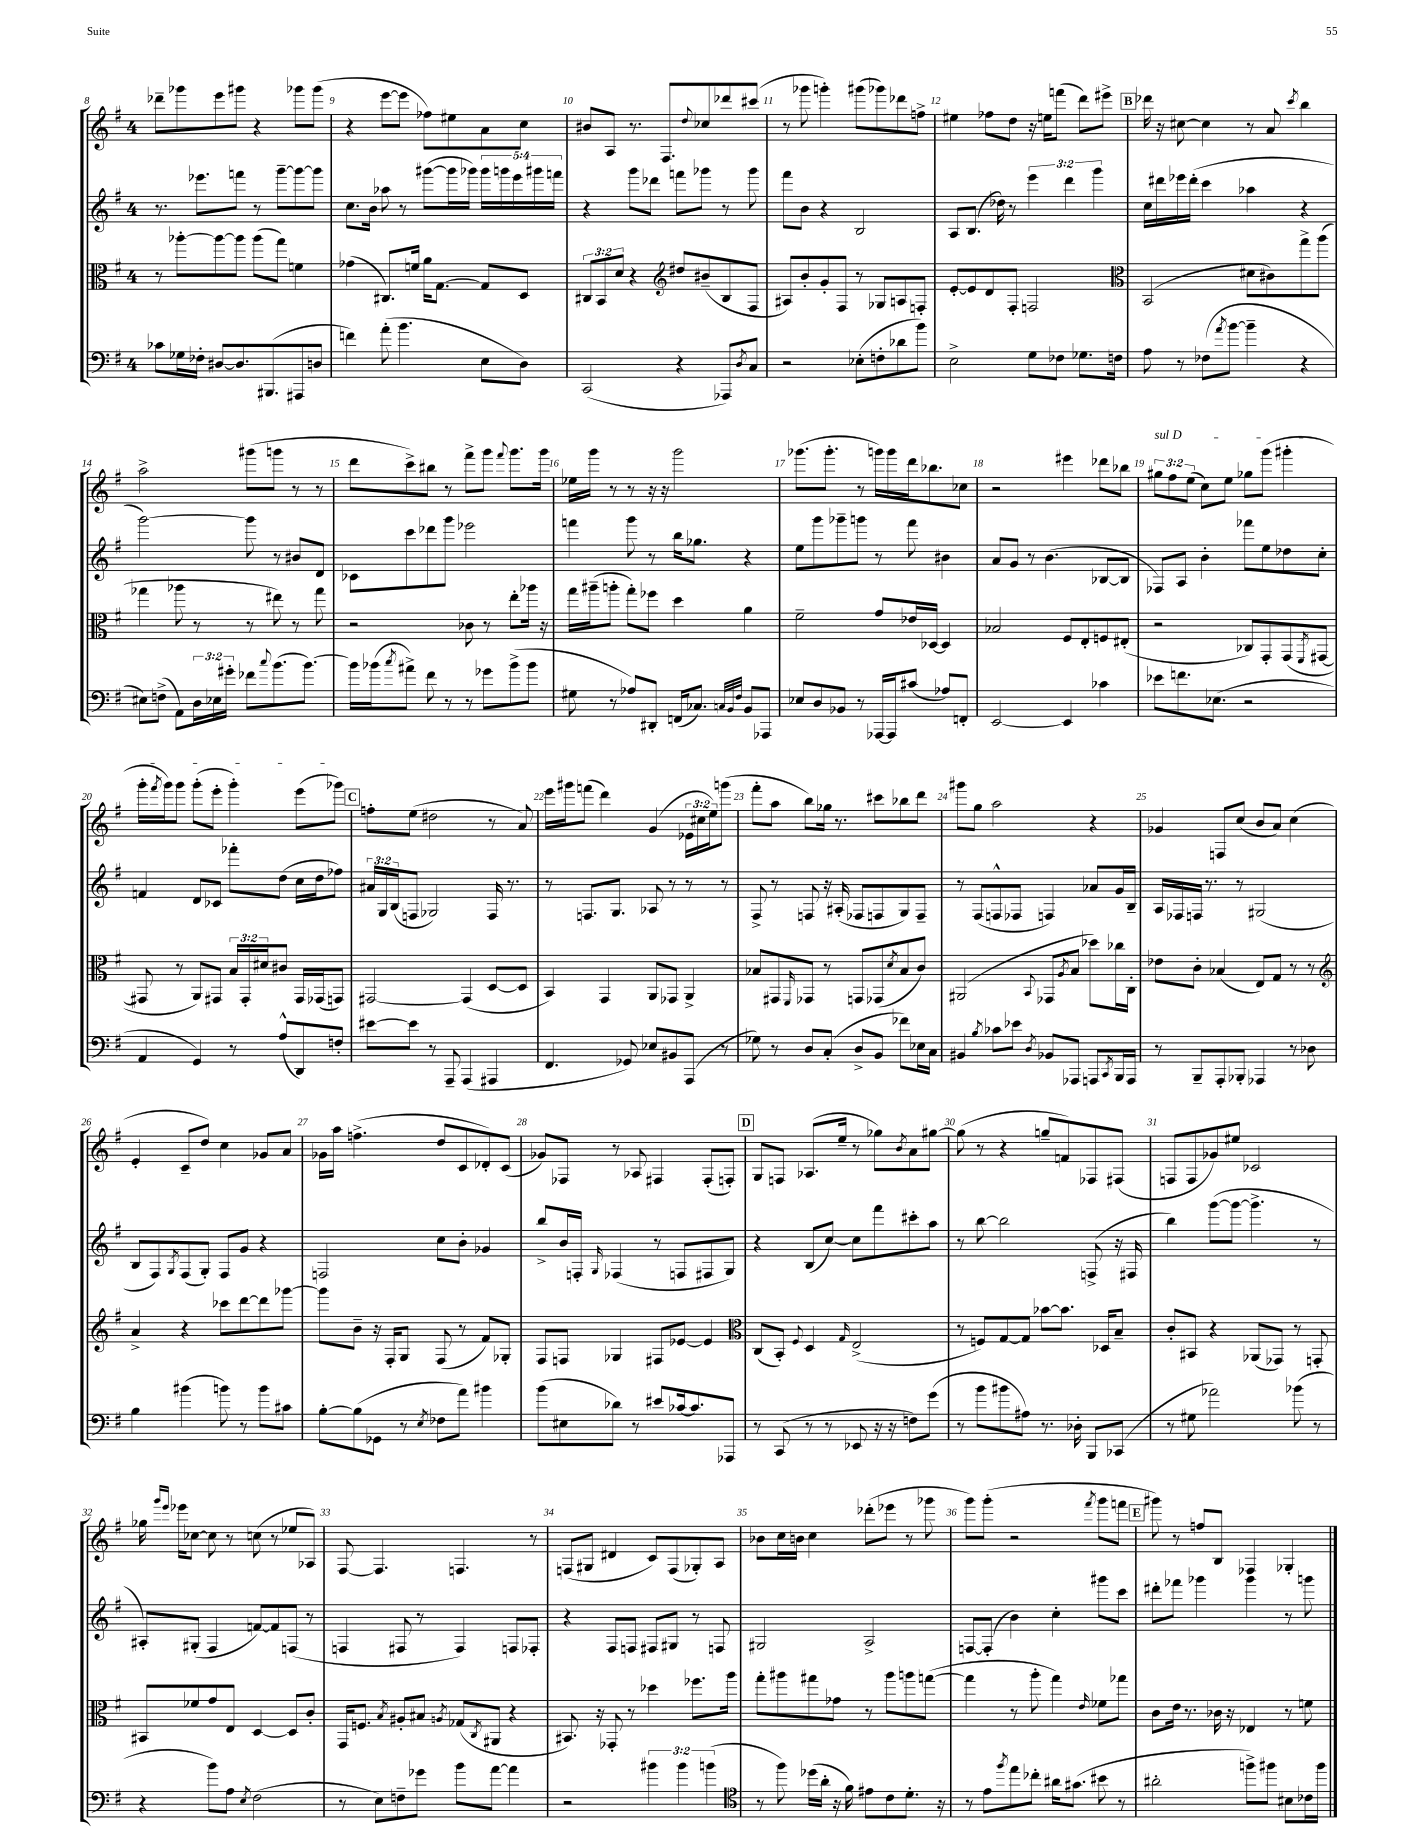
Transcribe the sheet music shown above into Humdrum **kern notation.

**kern	**kern	**kern	**kern
*part4	*part3	*part2	*part1
*staff4	*staff3	*staff2	*staff1
*clefF4	*clefC3	*clefG2	*clefG2
*k[f#]	*k[f#]	*k[f#]	*k[f#]
*M4/4	*M4/4	*M4/4	*M4/4
=8	=8	=8	=8
8c-X\L	8r	8.r	8ddd-X~\L
16G-X\L	[8aa-X'\L	.	8ggg-X\
16F-X'\JJ	.	8.eee-X\L	.
[8D#X/L	8aa-\_	.	8eee\
8.D#/]	8aa-\J]	8fffn\J	8ggg#X\J
.	(8aa-\L	8r	4r
(8.BBB#X/	.	.	.
.	8gg\J)	[8ggg~\L	.
8AAA#X/	4fn\	8ggg\_	8ggg-X\L
8Dn/J	.	8ggg\J]	(8ggg-\J
=9	=9	=9	=9
4fn\)	(4g-X\	8.cc\L	4r
.	.	16b\Jk	.
(8a'\	8.C#X/L)	8aa-X\	[8eee\L
4.b\	.	8r	8eee\J]
.	16fn/Jk	.	.
.	16a\KL	([8ggg#X\L	8ff-X\L)
.	[8.G\J	.	.
.	.	16ggg#\L]	8ee#X\
.	.	16ggg-X\JJ)	.
8E\L	8G/L]	20ggg-\LL	8a\
.	.	20gggn\	.
.	.	20eee\	.
8D\J)	8D/J	.	8cc\J
.	.	20ggg#X\	.
.	.	20fffn\JJ	.
=10	=10	=10	=10
(2CC/	12C#X/L	4r	8b#X/L
.	12BB/	.	.
.	.	.	8A/J
.	12d/J	.	.
.	4r	8ggg\L	8.r
.	.	8ddd-X\J	.
.	.	.	8.F#/L
*	*clefG2	*	*
4r	8dd#X/L	8fffn\L	.
.	.	.	8qqdd/
.	(8b#X~/	8ggg-X\J	8cc-X/
8AAA-X/L)	8B/	8r	8ddd-X/
8qD/	.	.	.
8C/J	8F#/J	8ggg-\	(8ccc#X/J
=11	=11	=11	=11
2r	8A#X/L)	8fff#\L	8r
.	8b'/	8b\J	8ggg-X\
.	8g'/	4r	4gggn'\)
.	8F#/J	.	.
(8E-X'\L	8r	2B/	(8ggg#X\L
8Fn'\	8G-X/L	.	8ggg-X\)
8d-X\	8An/	.	8ddd-X\
8b\J)	8Fn'/J	.	8ffn^\J
=12	=12	=12	=12
2E^\	[8e'/L	8A/L	4ee#X\
.	8e/]	(8.B/J	.
.	8d/	.	8ff-X\L
.	.	16dd-X\)	.
.	8F#'/J	8r	8dd\J
8G\L	2Fn/	6eee\	16r
.	.	.	16een\KL
8F-X\J	.	.	(8fffn\J
.	.	6ddd\	.
8.G-X\L	.	.	8ddd\L)
.	.	6ggg\	.
.	.	.	8eee#X^\J
16Fn\Jk	.	.	.
!!LO:REH:place=s1:t=B
=13	=13	=13	=13
*	*clefC3	*	*
8A\	(2BB/	16cc\LL	16ddd-X\
.	.	16ddd#X\	16r
8r	.	16eee-X\	[8cc#X\
.	.	(16ddd#'\JJ	.
(8F-X\L	.	4ccc\	4cc#\]
8qa/	.	.	.
[8b\J	.	.	.
4b~\]	8d#X\L	4aa-X\	8r
.	8c#X\)	.	8a/
.	.	.	8qccc/
4r	8gg^\	4r	4bb\
.	(8aa\J	.	.
!!LO:LB:g=z
=14	=14	=14	=14
8E#X\L)	4gg-X\	[2ggg\)	2aa^\
(8Fn^\J	.	.	.
8AA\L)	8aa-X\	.	.
24D\L	8r	.	.
24E-X\	.	.	.
24g#X'\JJ	.	.	.
8f-X\L	8r	8ggg\]	(8ggg#X\L
8qqcc/	.	.	.
(8.b\	8ee#X\)	8r	8gggn\J
.	8r	8b#X/L	8r
[8.b\J)	.	.	.
.	8gg-\	8d/J	8r
=15	=15	=15	=15
16b\LL]	2r	8c-X\L	8ddd\L
(16b-X\J	.	.	.
8qcc/	.	.	.
8a#X^\J)	.	8ccc\	8ccc^\)
8f#\	.	8ddd-X\	8bb#X\J
8r	.	8ggg\J	8r
8r	8c-X\	2eee-X\	8fff#^\L
8g-X\L	8r	.	8ggg\J
.	.	.	8qqfff#/
(8b-^\	8ee'\L	.	8.ggg\L
8b-\J	16aa-X\Jk	.	.
.	16r	.	16ggg\Jk
=16	=16	=16	=16
8G#X\	16gg\LL	4fffn\	16ee-X\LL
.	(16aa#X~\J	.	16ggg\JJ
8r	8aan'\J	.	8r
8A-X/L)	8gg'\L)	8ggg\	8r
8DD#X'/J	8ff-X\J	8r	16r
.	.	.	16r
(16FFn/KL	4dd\	16bb\KL	2ggg\
8.C-X/J)	.	8.gg-X\J	.
32qqCn/LLL	.	.	.
32qqBB/	.	.	.
32qqF#/JJJ	.	.	.
8BB/L	4a\	4r	.
8AAA-X/J	.	.	.
=17	=17	=17	=17
8E-X/L	2f#~\	8ee\L	(8.ggg-X\L
8D/	.	8ggg\	.
.	.	.	8.ggg-'\J
8BB-X/J	.	8ggg-X~\	.
8r	.	8gggn\J	8r
[16AAA-X/LL	8g/L	8r	16gggn\LL)
16AAA-/J]	.	.	16ggg\
(8c#X/J	16e-X/L	8fff#\	16ddd\J
.	[16D-X/JJ	.	8.bb-X\
8A-X/L)	4D-/]	4b#X\	.
8FFn'/J	.	.	8cc-X\J
=18	=18	=18	=18
[2EE/	2B-X/	8a/L	2r
.	.	8g/J	.
.	.	8r	.
.	.	(4.b\	.
4EE/]	8F#/L	.	4eee#X\
.	8E'/	.	.
4c-X\	8Fn/	[8B-X/L	8ddd-X\L
.	(8E#X'/J	8B-/J]	8bb-X\J
=19	=19	=19	=19
!	!	!	!LO:TX:a:i:t=sul D
8e-X\L	2r	8F-X/L)	12gg#X\L
.	.	.	12ff#\
8.fn\	.	8A/J	.
.	.	.	(12ee\J
.	.	4b'\	8cc\L)
(8.E-X\J	.	.	.
.	.	.	8ee\J
2r	8C-X/L)	8fff-X\L	8gg-X\L
.	8GG'/	8ee\	(8ggg\J
.	(8GG/	8dd-X\	4ggg#X'\
.	8qFF#/	.	.
.	[8GG#X/J	8cc'\J	.
!!LO:LB:g=z
=20	=20	=20	=20
4AA/	8GG#X/]	4fn/	16ggg'\LL
.	.	.	8qfff#/
.	.	.	16ggg\J)
.	8r	.	8ggg\J
4GG/)	8AA/L)	8d/L	(8ggg'\L
.	8GG#X/J	8c-X/J	8eee'\J
8r	24B/LL	8fff-X'\L	4ggg'\)
.	24GG#'/	.	.
.	24d#X/J	.	.
(8A^^/L	8c#X/J	(8dd\J	.
8DD/)	16GG#/LL	16cc\LL	(8eee\L
.	(16GG-X/J	16dd\J	.
8Fn'/J	8GGn/J)	8ff-X\J)	8ggg-X\J)
!!LO:REH:place=s1:t=C
=21	=21	=21	=21
[8e#X\L	[2GG#X/	24a#X/LL	8ffn'\L
.	.	24G/	.
.	.	(24B/J	.
8e#\J]	.	8Fn/J	(8ee\J
8r	.	2G-X/)	2dd#X\
8AAA~/	.	.	.
(4AAA/	(4GG#/]	.	.
4AAA#X/	[8D/L	16F/	8r
.	.	8.r	.
.	8D/J]	.	8a/)
=22	=22	=22	=22
4.FF#/	4BB/)	8r	16eee\LL
.	.	.	16ggg#X\J
.	.	8.Fn/L	(8fffn\J
.	4GG/	.	4ddd\)
.	.	8.G/J	.
8GG-X/)	.	.	.
8E-X/L	8AA/L	8A-X/	(4g/
8BB#X/	8GG-X/J	8r	.
(8AAA/J	4AA^/	8r	24e-X\LL
.	.	.	24cc#X\
.	.	.	24ee\J)
8r	.	8r	(8gggn\J
=23	=23	=23	=23
8G-X\)	8B-X/L	8F#^/	8fff#'\L
8r	8GG#X/	8r	8aa\J
.	16qqFF#/	.	.
8D/L	8GG-X/J	8Fn/	8bb\L)
(8C'/J	8r	16r	16gg-X\Jk
.	.	(16A#X'/	8.r
8D^/L	8GGn/L	8F-X/L	.
8BB/J	(8GG-X/	8Fn/	8ccc#X\L
.	8qd/	.	.
8f-X\L)	8B-/	8G/)	8bb-X\
16E-X\L	8c/J)	8F~/J	8ddd\J
16C\JJ	.	.	.
=24	=24	=24	=24
4BB#X/	(2AA#X/	8r	8ggg#X\L
.	.	(8F#/L	8gg\J
8qB/	.	.	.
8c-X\L	.	8Fn^^/	2aa\
8e-X\J	.	8F-X/J	.
8qD/	8qqBB/	.	.
8BB-X/L	8GG-X/L	4Fn/)	.
.	8qA/	.	.
8AAA-X/J	8B/J	.	.
8AAAn/L	8dd-X\L)	8a-X/L	4r
8qCC/	.	.	.
16BBB/L	16cc-X\L	16g/L	.
16AAA/JJ	16C'\JJ	16B~/JJ	.
=25	=25	=25	=25
8r	8e-X\L	16A/LL	4g-X/
.	.	16F-X/	.
8BBB~/L	8c'\J	16Fn/JJ	.
.	.	8.r	.
8AAA'/	(4B-X/	.	8Fn/L
8BBB-X'/J	.	8r	(8cc/J
4AAA-X/	8E/L)	(2G#X/	8b/L
.	8G/J	.	8a/J)
8r	8r	.	(4cc\
8D-X\	8r	.	.
!!LO:LB:g=z
=26	=26	=26	=26
*	*clefG2	*	*
4B\	4a^/	8B/L	4e'/
.	.	8F#/)	.
.	.	8qG/	.
(4b#X\	4r	(8F#/	8c~/L
.	.	8G'/J)	8dd/J)
8bn\)	8ccc-X\L	8F#/L	4cc\
8r	[8ddd\	8g/J	.
8b\L	8ddd\]	4r	8g-X/L
8c#X\J	[8ggg-X\J	.	8a/J
=27	=27	=27	=27
[8B'\L	8ggg-\L]	2Fn/	16g-X\LL
.	.	.	16aa\JJ
(8B\]	8b~\J	.	(4.ffn^\
8GG-X\J	16r	.	.
.	16F#'/KL	.	.
8r	8G/J	.	.
8qE/	.	.	.
8F-X\L	(8F#/	8cc\L	8dd/L
8a\J)	8r	8b'\J	8c/
4b#X\	8f#/L)	4g-X/	8d-X'/)
.	8G-X'/J	.	(8c/J
=28	=28	=28	=28
(8b\L	8F#/L	8bb^/L	8g-X/L)
8E#X\	8Fn/J	16b/L	8F-X/J
.	.	16Fn'/JJ	.
.	.	16qqG/	.
8d-X\J)	4G-X/	(4F-X/	8r
8r	.	.	8A-X/
8e#X/L	8F#X/L	8r	4F#X/
[16c-X/k	[8e-X/J	8Fn/L	.
8.c-/]	.	.	.
.	4e-/]	8F#X/	(8F#'/L
8AAA-X/J	.	8G/J)	8Fn'/J)
!!LO:REH:place=s1:t=D
=29	=29	=29	=29
*	*clefC3	*	*
8r	(8C/L	4r	8G/L
(8CC/	8BB'/J)	.	8Fn/J
.	8qqF#/	.	.
8r	4D/	(8B/L	(8.A-X/L
8r	.	[8cc/J)	.
.	.	.	16ee~/Jk
.	16qqG/	.	.
8EE-X/	(2E^/	8cc\L]	8r
16r	.	8fff#\	8gg-X\L)
16r	.	.	.
.	.	.	8qb/
8Fn\L)	.	8ccc#X'\	8a\
(8g\J	.	8aa\J	[8gg#X\J
=30	=30	=30	=30
8r	8r	8r	(8gg#\]
8b\L	8Fn/L)	[8bb\	8r
8b#X\	[8G/	2bb\]	4r
8A#X\J)	8G/J]	.	.
8.r	[8b-X\L	.	8ggn~/L
.	8.b-\J]	.	8fn/)
16D-X'\	.	.	.
8BBB/L	.	(8Fn^/	8F-X/
.	16D-X/KL	.	.
(8CC-X/J	8B~/J	16r	(8F#X/J
.	.	16F#X/	.
=31	=31	=31	=31
8r	8c'/L	4bb\)	8Fn/L
8G#X\	8BB#X/J	.	8F/
2a-X\)	4r	([8ggg\L	8g-X/)
.	.	8ggg\J_	8ee#X/J
.	(8AA-X/L	4.ggg^\]	2c-X/
.	8GG-X/J)	.	.
(8b-X\	8r	.	.
8r	8GGn'/	8r	.
!!LO:LB:g=z
=32	=32	=32	=32
4r	8BB#X/L	8A#X'/L)	16gg-X\
.	.	.	16qqggg/LL
.	.	.	16qqeee/JJ
.	.	.	16eee-X\KL
.	8f-X/	(8G#X'/J	[8cc-X\J
8b\L)	8g/	4F#/	8cc-\]
8A\J	8E/J	.	8r
8qE/	.	.	.
(2F#\	[4D/	[8fn/L)	(8ccn\
.	.	8f/]	8r
.	8D/L]	(8Fn/J	8ee-X/L
.	8c'/J	8r	8A-X/J)
=33	=33	=33	=33
8r	16GG/KL	4Fn/	[8F#/
.	8.Fn/J	.	.
8E\L)	.	.	4.F#/]
.	8qB/	.	.
8Fn~\	8A#X'/L	8F#X/	.
8g-X\J	8B#X/J	8r	.
.	8qAn/	.	.
8b\L	(8G-X/L	4F#/)	4.Fn/
.	8qC/	.	.
[8a\J	8AA#X/J	.	.
4a\]	4r	8Fn/L	.
.	.	8F-X'/J	8r
=34	=34	=34	=34
2r	8.BB#X/)	4r	(8Fn/L
.	.	.	8G#X/J
.	16r	.	.
.	8GG-X'/	8F#/L	4d#X/
.	8r	8Fn/J	.
6b#X\	4dd-X\	8F#X/L	8c/L)
.	.	8G#X/J	(8F/
6b#\	.	.	.
.	8.ff-X\L	8r	8G-X'/)
(6bn\	.	.	.
.	.	8Fn/	8A/J
.	16aa\Jk	.	.
=35	=35	=35	=35
*clefC4	*	*	*
8r	8gg'\L	2G#X/	8b-X\L
8ff#\)	8aa#X\	.	16cc\L
.	.	.	16bn\JJ
(16dd-X\LL	8gg#X\	.	4cc\
16a'\JJ	.	.	.
16r	8g-X\J	.	.
16f#\)	.	.	.
8e#X\L	8r	2A^/	(8ddd-X'\L
8c\	8aa#\L	.	8eee-X\J
8.d'\J	8aan\	.	8r
.	([8ggn\J	.	8ggg-X\
16r	.	.	.
=36	=36	=36	=36
8r	4gg\]	[8Fn/L	8ggg\L)
8e\L	.	(8F'/J]	(8ggg'\J
8qff#/	.	.	.
8ee\	8r	4b\)	2r
8cc-X'\J	8aa'\	.	.
16a#X\KL	4gg\)	4cc'\	.
(8.g#X\J	.	.	.
.	16qqe/	.	8qfff#/
8b#X\	8f-X\L	8ggg#X\L	8ggg\L
8r	8gg-X\J	8ccc\J	8fffn\J
!!LO:REH:place=s1:t=E
=37	=37	=37	=37
2a#X'\	8c\L	8ddd#X'\L	8ggg#X\)
.	16e\Jk	8fff-X\J	8r
.	8.r	.	.
.	.	4ggg-X\	8ffn/L
.	16c-X\	.	8B/J
.	16r	.	.
8ffn^\L)	4E-X/	4ggg-\	4F-X/
8ff#X\J	.	.	.
8B#X\L	8r	8r	4G-X'/
16c-X\L	8fn\	8gggn\	.
16ff#\JJ	.	.	.
==	==	==	==
*-	*-	*-	*-
